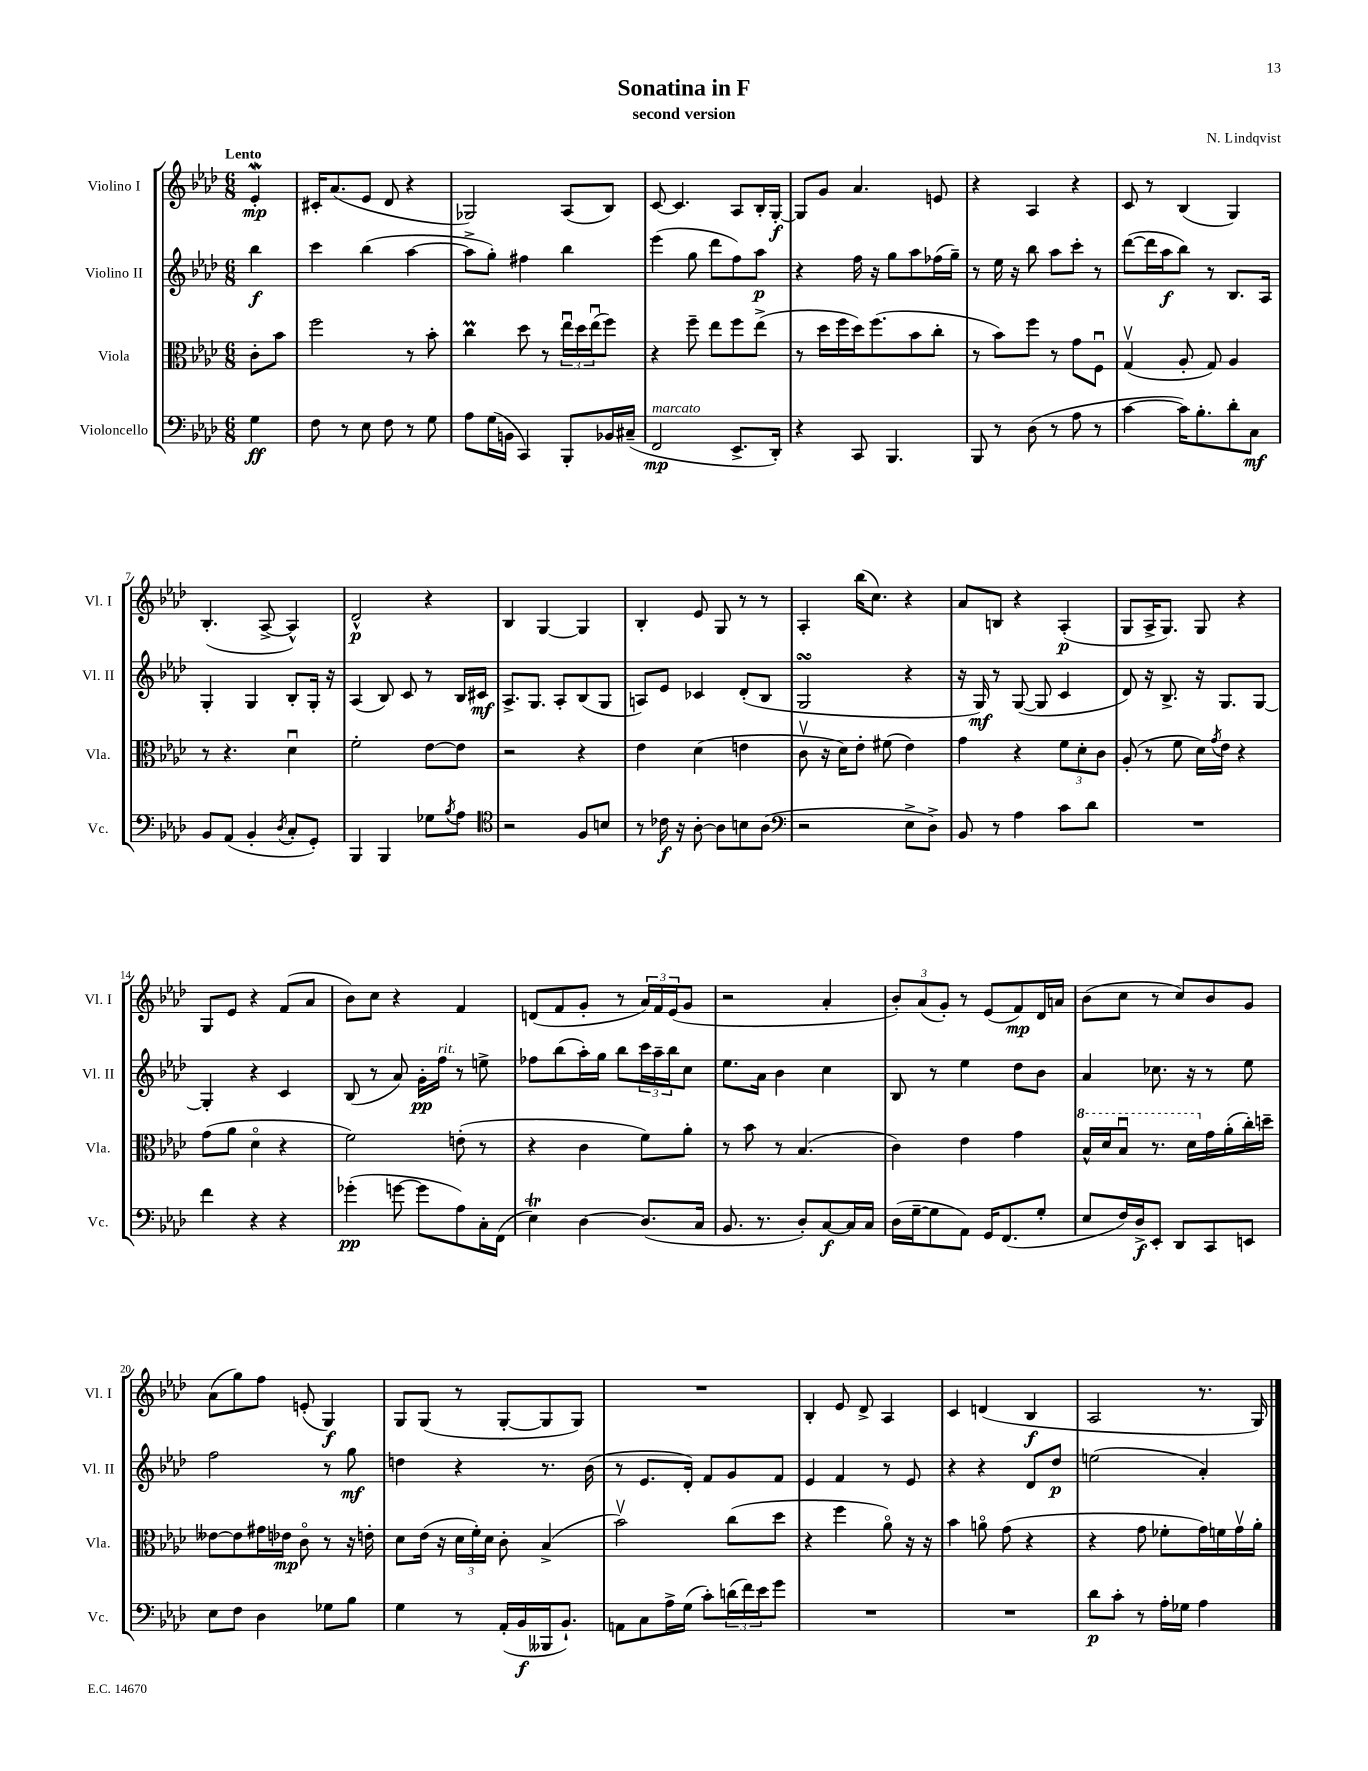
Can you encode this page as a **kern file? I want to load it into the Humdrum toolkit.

**kern	**kern	**kern	**kern
*staff4	*staff3	*staff2	*staff1
*clefF4	*clefC3	*clefG2	*clefG2
*k[b-e-a-d-]	*k[b-e-a-d-]	*k[b-e-a-d-]	*k[b-e-a-d-]
*M6/8	*M6/8	*M6/8	*M6/8
4G	8c'	4bb-	4e-'
.	8b-	.	.
=	=	=	=
8F	2ff	4ccc	16c#'
.	.	.	(8.a-
8r	.	.	.
8E-	.	(4bb-	8e-
8F	.	.	8d-
8r	8r	[4aa-	4r
8G	8b-'	.	.
=	=	=	=
8A-	4cc	8aa-^]	2G-)
(16G	.	8gg')	.
16BB	.	.	.
4CC)	8dd-	4ff#	.
.	8r	.	.
8BBB-'	24ee-u	4bb-	(8A-
.	24dd-	.	.
.	(24ee-u	.	.
16BB-	8ff)	.	8B-)
(16C#~	.	.	.
=	=	=	=
2FF	4r	(4eee-	[8c
.	.	.	4.c]
.	8ff~	8gg	.
.	8ee-	8ddd-	.
8.EE-^	8ff	8ff)	8A-
.	(8ee-^	8aa-	16B-'
16DD-')	.	.	[16G'
=	=	=	=
4r	8r	4r	8G]
.	16dd-	.	8g
.	16ff	.	.
8CC	16dd-)	16ff	4.a-
.	(8.ff	16r	.
4.BBB-	.	8gg	.
.	8b-	8aa-	.
.	8cc'	(16ff-	8e
.	.	16gg~)	.
=	=	=	=
8BBB-	8r	8r	4r
8r	8b-)	16ee-	.
.	.	16r	.
(8D-	8ff	8bb-	4A-
8r	8r	8aa-	.
8A-	8g	8ccc'	4r
8r	8Fu	8r	.
=	=	=	=
[4c	(4Gv	([8ddd-	8c
.	.	16ddd-]	8r
.	.	16aa-	.
16c])	8A-'	8bb-)	(4B-
8.B-'	.	.	.
.	8G)	8r	.
8d-'	4A-	8.B-	4G)
8C	.	.	.
.	.	16A-	.
=	=	=	=
8BB-	8r	4G'	(4.B-'
(8AA-	4.r	.	.
4BB-'	.	4G	.
.	.	.	[8A-^
8qD-	.	.	.
8C'	4d-u	8B-'	4A-^^])
8GG')	.	16G'	.
.	.	16r	.
=	=	=	=
4BBB-	2f'	(4A-	2d-^^
4BBB-	.	8B-)	.
.	.	8c	.
8G-	[8e-	8r	4r
8qB-	.	.	.
8A-	8e-]	16B-	.
.	.	16c#	.
=	=	=	=
*clefC4	*	*	*
2r	2r	8.A-^	4B-
.	.	8.G	.
.	.	.	[4G
.	.	8A-'	.
8F	4r	(8B-	4G]
8B	.	8G	.
=	=	=	=
8r	4e-	8A)	4B-'
16c-	.	8e-	.
16r	.	.	.
[8A-'	(4d-	4c-	8e-
8A-]	.	.	8G
8B	4e	(8d-'	8r
(8A-	.	8B-	8r
=	=	=	=
*clefF4	*	*	*
2r	8cv	2G	4A-'
.	16r	.	.
.	16d-)	.	.
.	8e-'	.	(16bb-
.	.	.	8.cc)
.	(8f#	.	.
8E-^	4e-)	4r	4r
8D-^)	.	.	.
=	=	=	=
8BB-	4g	16r	8a-
.	.	16G)	.
8r	.	8r	8B
4A-	4r	([8G	4r
.	.	8G]	.
8c	12f	4c	(4A-'
.	12d-'	.	.
8d-	.	.	.
.	12c	.	.
=	=	=	=
2.r	(8A-'	8d-)	8G
.	8r	16r	16A-^
.	.	8.B-^	8.G)
.	8f	.	.
.	16d-)	16r	8G
.	8qg	.	.
.	16e-	8.G	.
.	4r	.	4r
.	.	[8G	.
=	=	=	=
4f	(8g	4G']	8G
.	8a-	.	8e-
4r	4d-o	4r	4r
4r	4r	4c	(8f
.	.	.	8a-
=	=	=	=
(4g-'	2f)	(8B-	8b-)
.	.	8r	8cc
[8g	.	8a-)	4r
8g]	.	16g'	.
.	.	16ff	.
8A-)	(8e'	8r	4f
16C'	8r	8ee^	.
(16FF	.	.	.
=	=	=	=
4E-)	4r	8ff-	(8d
.	.	(8bb-	8f
[4D-	4c	16aa-')	8g'
.	.	16gg	.
.	.	8bb-	8r
(8.D-]	8f)	24ccc	24a-)
.	.	24aa-~	24f
.	.	24bb-	(24e-
.	8a-'	8cc	8g
16C	.	.	.
=	=	=	=
8.BB-	8r	8.ee-	2r
.	8b-	.	.
8.r	.	16a-	.
.	8r	4b-	.
8D-')	(4.B-	.	.
[8C	.	4cc	4a-'
16C]	.	.	.
16C	.	.	.
=	=	=	=
(16D-	4c)	8B-	12b-')
[16G~	.	.	.
.	.	.	(12a-
8G]	.	8r	.
.	.	.	12g')
8AA-)	4e-	4ee-	8r
16GG	.	.	(8e-
(8.FF	.	.	.
.	4g	8dd-	8f)
8G'	.	8b-	16d-
.	.	.	16a
=	=	=	=
8E-	16b-^^	4a-	(8b-
.	16dd-	.	.
16F)	8b-u	.	8cc
16D-^	.	.	.
8EE-'	8.r	8.cc-	8r
8DD-	.	.	8cc)
.	16dd-	16r	.
8CC	16g	8r	8b-
.	(16a-'	.	.
8EE	16cc')	8ee-	8g
.	16dd~	.	.
=	=	=	=
8E-	[8e--	2ff	(8a-
8F	8e--]	.	8gg)
4D-	16g#	.	8ff
.	16e-	.	.
.	8co	.	(8e'
8G-	8r	8r	4G)
8B-	16r	8gg	.
.	16e'	.	.
=	=	=	=
4G	8d-	4dd	8G
.	(16e-	.	(8G
.	16r	.	.
8r	24d-	4r	8r
.	24f')	.	.
.	24d-	.	.
(16AA-'	8c'	.	[8G'
16BB-	.	.	.
16BBB--	(4B-^	8.r	8G]
8.BB-`)	.	.	.
.	.	.	8G)
.	.	(16b-	.
=	=	=	=
8AA	2b-v)	8r	2.r
8C	.	8.e-	.
16A-^	.	.	.
(16G	.	16d-')	.
8c')	.	8f	.
(24d	(8cc	8g	.
24f)	.	.	.
24e-	.	.	.
8g	8dd-	8f	.
=	=	=	=
2.r	4r	4e-	4B-'
.	4ff	4f	8e-
.	.	.	8d-^
.	8a-o)	8r	4A-
.	16r	8e-	.
.	16r	.	.
=	=	=	=
2.r	4b-	4r	4c
.	8ao	4r	(4d
.	(8g	.	.
.	4r	8d-	4B-
.	.	8dd-	.
=	=	=	=
8d-	4r	(2ee	2A-
8c'	.	.	.
8r	8g	.	.
16A-'	8f-'	.	.
16G-	.	.	.
4A-	16g)	4a-')	8.r
.	16f	.	.
.	16gv	.	.
.	16a-'	.	16G)
==	==	==	==
*-	*-	*-	*-
